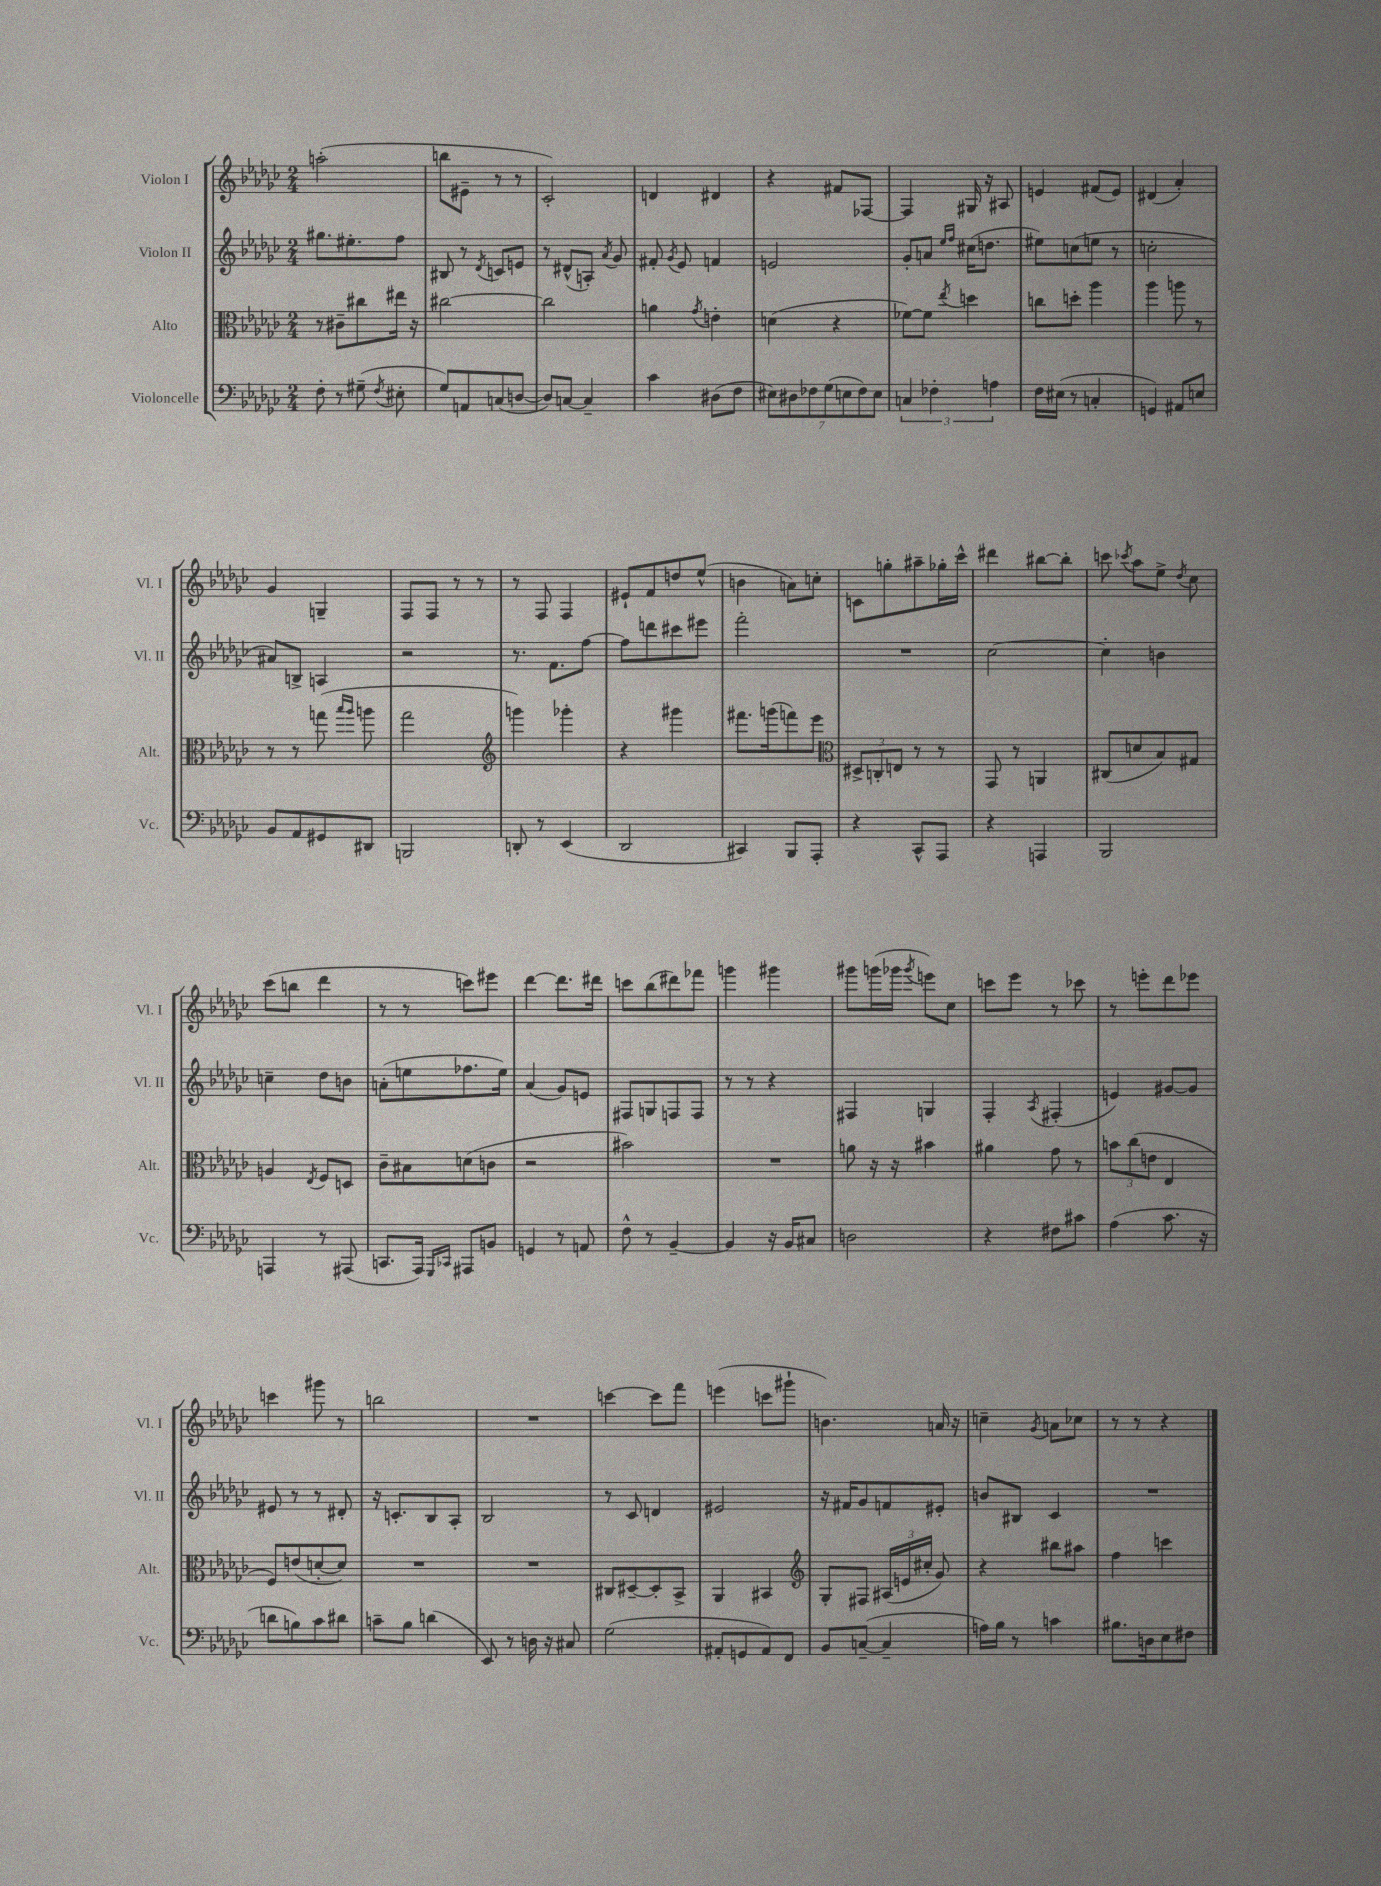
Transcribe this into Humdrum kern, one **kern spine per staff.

**kern	**kern	**kern	**kern
*part4	*part3	*part2	*part1
*staff4	*staff3	*staff2	*staff1
*I"Violoncelle	*I"Alto	*I"Violon II	*I"Violon I
*I'Vc.	*I'Alt.	*I'Vl. II	*I'Vl. I
*clefF4	*clefC3	*clefG2	*clefG2
*k[b-e-a-d-g-c-]	*k[b-e-a-d-g-c-]	*k[b-e-a-d-g-c-]	*k[b-e-a-d-g-c-]
*M2/4	*M2/4	*M2/4	*M2/4
=6	=6	=6	=6
8F'\	8r	8.gg#X\L	(2aan'\
8r	8c#X~\L	.	.
.	.	8.ee#X'\	.
(8G#X~\	8cc#X\	.	.
8qF/	.	.	.
8E#X'\	16ee#X\Jk	8ff\J	.
.	16r	.	.
=7	=7	=7	=7
8G-/L)	[2cc#X\	8B#X/	8bbn\L
8AAn/	.	8r	8e#X~\J
.	.	8qd-/	.
(8Cn/	.	8cn/L	8r
[8Dn/J	.	8en/J	8r
=8	=8	=8	=8
8D/L])	2cc#\]	8r	2c-'/)
[8Cn/J	.	(8d#X^^/L	.
4C~/]	.	8An'/J)	.
.	.	8qa-/	.
.	.	8g-/	.
=9	=9	=9	=9
4c-\	4an\	8f#X'/	4dn/
.	.	8qg-/	.
.	.	8e-/	.
.	8qg-/	.	.
(8D#X\L	4en'\	4fn/	4d#X/
8F\J	.	.	.
=10	=10	=10	=10
14E#X\L)	(4dn\	2en/	4r
14D#X\	.	.	.
14F-X\	.	.	.
(14G-\	.	.	.
.	4r	.	8f#X/L
14En\	.	.	.
14F-\)	.	.	.
.	.	.	[8F-X/J
14E\J	.	.	.
=11	=11	=11	=11
6Cn/	[8f-X\L)	8g-'/L	4F-/]
.	8f-\J]	8an/J	.
6F-X'\	.	.	.
.	.	16qqee-/LL	.
.	8qee-/	16qqff/JJ	.
.	4ddn\	(16cc#X\KL	16G#X/
.	.	8.ddn\J	16r
6An\	.	.	.
.	.	.	8A#X/
=12	=12	=12	=12
16F\LL	8ccn\L	8ee#X\L)	4en/
(16E#X\JJ	.	.	.
8r	8ddn'\J	(8ccn\	.
4Cn'/	4aa-\	8een\J	(8f#X/L
.	.	8r	8e/J)
=13	=13	=13	=13
4GGn/)	4aa-\	2ccn'\	(4d#X/
8AA#X/L	8aan\	.	4a-'/)
8En/J	8r	.	.
!!LO:LB:g=z
=14	=14	=14	=14
8BB-/L	8r	8a#X/L)	4g-/
8AA-/	8r	8Bn^/J	.
8GG#X/	(8ggn\	4An/	4Gn~/
.	16qqbb-/LL	.	.
.	16qqaa-/JJ	.	.
8DD#X/J	8aan\	.	.
=15	=15	=15	=15
2BBBn/	2gg-\	2r	8F/L
.	.	.	8F/J
.	.	.	8r
.	.	.	8r
=16	=16	=16	=16
*	*clefG2	*	*
8DDn'/	4gggn\)	8.r	8r
8r	.	.	8F/
.	.	8.f\L	.
(4EE-/	4ggg-X'\	.	4F/
.	.	[8ff\J	.
=17	=17	=17	=17
2DD-/	4r	8ff\L]	8e#X`/L
.	.	8dddn\	8f/
.	4ggg#X\	8ccc#X\	8ddn/
.	.	8eee#X\J	(8ee-^^/J
=18	=18	=18	=18
4CC#X/)	8.fff#X\L	2fff'\	4bn\
.	(16gggn\k	.	.
8BBB-/L	8fffn\)	.	8an\L)
8AAA-'/J	8eee-\J	.	8ccn'\J
=19	=19	=19	=19
*	*clefC3	*	*
4r	12D#X^/L	2r	8cn\L
.	12Cn'/	.	.
.	.	.	8ggn'\
.	12En/J	.	.
8CC-^^/L	8r	.	8aa#X~\
8AAA-/J	8r	.	16gg-X'\L
.	.	.	16ccc-^^\JJ
=20	=20	=20	=20
4r	8GG-/	[2cc-\	4ddd#X\
.	8r	.	.
4AAAn/	4AAn/	.	[8bb#X\L
.	.	.	8bb#'\J]
=21	=21	=21	=21
2BBB-/	(8C#X/L	4cc-'\]	8cccn\
.	.	.	8qccc-X/
.	8dn/	.	8aa-\L
.	8B-/)	4bn\	8ee-^\J
.	.	.	8qdd-/
.	8G#X/J	.	8cc-\
!!LO:LB:g=z
=22	=22	=22	=22
4AAAn/	4An/	4ccn~\	(8ccc-\L
.	.	.	8bbn\J
.	8qE-/	.	.
8r	8F/L	8dd-\L	4ddd-\
(8AAA#X/	8Dn/J	8bn\J	.
=23	=23	=23	=23
8.CCn/L	8c-~\L	(8an'\L	8r
.	8B#X\	8een\	8r
16AAA-/Jk)	.	.	.
16qqGGG-/LL	.	.	.
16qqCC-X/JJ	.	.	.
8AAA#X/L	(8dn\	8.ff-X\	8cccn\L)
8BBn/J	8cn\J	.	8eee#X\J
.	.	16ee\Jk)	.
=24	=24	=24	=24
4GGn/	2r	(4a-/	[4ddd-\
8r	.	8g-/L)	8.ddd-\L]
8AAn/	.	8en/J	.
.	.	.	16ddd#X\Jk
=25	=25	=25	=25
8F^^\	2b#X\)	8F#X/L	8cccn\L
8r	.	8Gn/	(8bb-\
[4BB-~/	.	8Fn/	8ddd#X\)
.	.	8F/J	8fff-X\J
=26	=26	=26	=26
4BB-/]	2r	8r	4gggn\
.	.	8r	.
16r	.	4r	4ggg#X\
16BB-/KL	.	.	.
8C#X/J	.	.	.
=27	=27	=27	=27
2Dn\	8an\	4F#X/	8ggg#X\L
.	16r	.	(16gggn\L
.	16r	.	16ggg-X\JJ
.	.	.	8qggg-/
.	4b#X\	4Gn/	8eeen\L)
.	.	.	8cc-\J
=28	=28	=28	=28
4r	4a#X\	4F'/	8cccn\L
.	.	.	8eee-\J
.	.	8qA-/	.
8F#X\L	8g-\	(4F#X'/	8r
8c#X\J	8r	.	8ccc-X\
=29	=29	=29	=29
(4A-\	12bn\L	4en/)	8r
.	(12cc-\	.	.
.	.	.	8eeen'\L
.	12en\J	.	.
8.c-\	4E-/	[8g#X/L	8ddd-\
.	.	8g#/J]	8eee-X\J
16r	.	.	.
!!LO:LB:g=z
=30	=30	=30	=30
8dn\L	8F/L)	8e#X/	4cccn\
8Bn\)	(8en/	8r	.
8c-\	[8dn'/	8r	8ggg#X\
8d#X\J	8d/J])	8d#X'/	8r
=31	=31	=31	=31
8cn~\L	2r	16r	2bbn\
.	.	8.cn'/L	.
8B-\J	.	.	.
(4dn\	.	8B-/	.
.	.	8A-'/J	.
=32	=32	=32	=32
8EE-/)	2r	2B-/	2r
8r	.	.	.
16Dn\	.	.	.
16r	.	.	.
8C#X/	.	.	.
=33	=33	=33	=33
(2G-\	8C#X/L	8r	[4cccn\
.	[8D#X~/	8c-/	.
.	8D#'/]	4dn/	8ccc\L]
.	8BB-^/J	.	8fff\J
=34	=34	=34	=34
8AA#X'/L	4AA-/	2e#X/	(4eeen\
8GGn/	.	.	.
8AA#/)	4BB#X/	.	8cccn\L
8FF/J	.	.	8ggg#X`\J
=35	=35	=35	=35
*	*clefG2	*	*
8BB-/L	8G-'/L	16r	4.bn\)
.	.	16f#X/KL	.
([8Cn~/J	8F#X/J	8g-/	.
4C~/]	(24A#X/LL	8fn/	.
.	24en/	.	.
.	24cc#X'/JJ	.	.
.	8g-/)	8e#X'/J	16an/
.	.	.	16r
=36	=36	=36	=36
16An\LL)	4r	8bn/L	4ccn~\
16B-\JJ	.	.	.
8r	.	8B#X/J	.
.	.	.	8qg-/
4cn\	8bb#X\L	4c-/	8an\L
.	8aa#X\J	.	8cc-X\J
=37	=37	=37	=37
8.B#X\L	4ff\	2r	8r
.	.	.	8r
16Dn\k	.	.	.
8E-\	4cccn\	.	4r
8F#X\J	.	.	.
==	==	==	==
*-	*-	*-	*-
